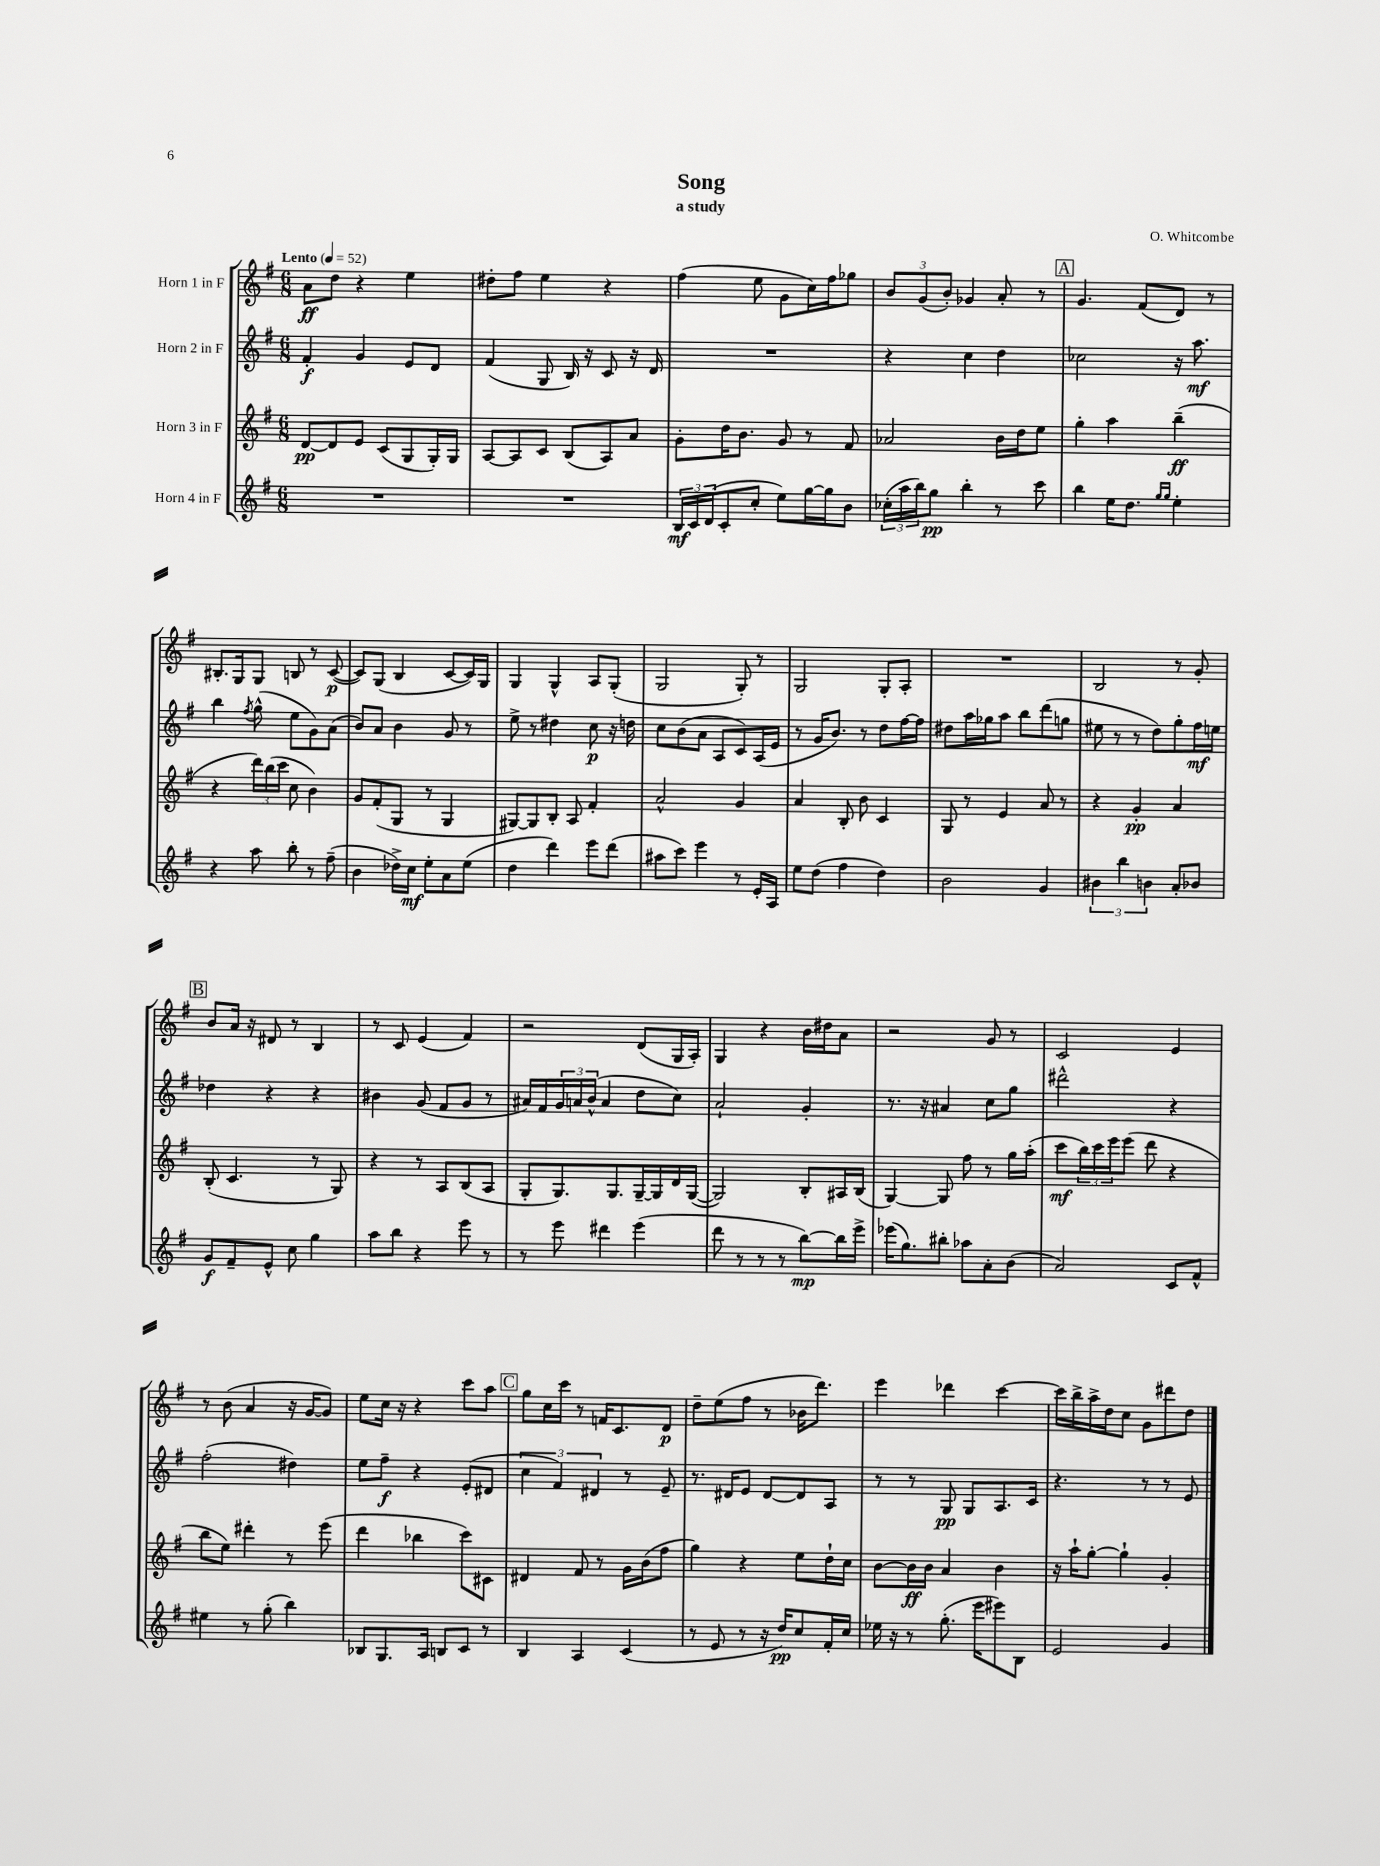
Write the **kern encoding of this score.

**kern	**dynam	**kern	**dynam	**kern	**dynam	**kern	**dynam
*part4	*part4	*part3	*part3	*part2	*part2	*part1	*part1
*staff4	*staff4	*staff3	*staff3	*staff2	*staff2	*staff1	*staff1
*I"Horn 4 in F	*	*I"Horn 3 in F	*	*I"Horn 2 in F	*	*I"Horn 1 in F	*
*clefG2	*	*clefG2	*	*clefG2	*	*clefG2	*
*k[f#]	*	*k[f#]	*	*k[f#]	*	*k[f#]	*
*M6/8	*	*M6/8	*	*M6/8	*	*M6/8	*
*MM52	*	*MM52	*	*MM52	*	*MM52	*
=1	=1	=1	=1	=1	=1	=1	=1
!	!	!	!	!	!	!LO:TX:a:B:t=Lento	!
2.r	.	[8d/L	pp	4f#'/	f	8a\L	ff
.	.	8d/]	.	.	.	8dd\J	.
.	.	8e/J	.	4g/	.	4r	.
.	.	(8c/L	.	.	.	.	.
.	.	8G/	.	8e/L	.	4ee\	.
.	.	16G'/L)	.	8d/J	.	.	.
.	.	16G/JJ	.	.	.	.	.
=2	=2	=2	=2	=2	=2	=2	=2
2.r	.	[8A/L	.	(4f#/	.	8dd#X'\L	.
.	.	8A/]	.	.	.	8ff#\J	.
.	.	8c/J	.	8G/	.	4ee\	.
.	.	(8B/L	.	16B/)	.	.	.
.	.	.	.	16r	.	.	.
.	.	8A/)	.	8c/	.	4r	.
.	.	8a/J	.	16r	.	.	.
.	.	.	.	16d/	.	.	.
=3	=3	=3	=3	=3	=3	=3	=3
24B/LL	mf	8g'\L	.	2.r	.	(4ff#\	.
24c/	.	.	.	.	.	.	.
(24d/J	.	.	.	.	.	.	.
8c'/	.	16dd\K	.	.	.	.	.
.	.	8.b\J	.	.	.	.	.
8cc'/J	.	.	.	.	.	8ee\	.
8ee\L)	.	8g/	.	.	.	8g\L	.
[16gg\L	.	8r	.	.	.	16cc\L)	.
16gg\J]	.	.	.	.	.	16ff#\J	.
8b\J	.	8f#/	.	.	.	8gg-X\J	.
=4	=4	=4	=4	=4	=4	=4	=4
(24cc-X'\LL	.	2a-X/	.	4r	.	12b/L	.
24aa\	.	.	.	.	.	.	.
24bb\J)	.	.	.	.	.	(12g/	.
8gg\J	pp	.	.	.	.	.	.
.	.	.	.	.	.	12b'/J)	.
4bb'\	.	.	.	4cc\	.	4g-X/	.
8r	.	16b\LL	.	4dd\	.	8a'/	.
.	.	16dd\J	.	.	.	.	.
8ccc\	.	8ee\J	.	.	.	8r	.
!!LO:REH:place=s1:t=A
=5	=5	=5	=5	=5	=5	=5	=5
4bb\	.	4gg'\	.	2cc-X\	.	4.g/	.
16ee\KL	.	4aa\	.	.	.	.	.
8.dd\J	.	.	.	.	.	.	.
.	.	.	.	.	.	(8f#/L	.
16qqgg/LL	.	.	.	.	.	.	.
16qqgg/JJ	.	.	.	.	.	.	.
4ee'\	.	(4bb~\	ff	16r	.	8d/J)	.
.	.	.	.	8.aa\	mf	.	.
.	.	.	.	.	.	8r	.
!!LO:LB:g=z
=6	=6	=6	=6	=6	=6	=6	=6
4r	.	4r	.	4bb\	.	8.B#X'/L	.
.	.	.	.	.	.	16G/k	.
.	.	.	.	8qff#/	.	.	.
8aa\	.	24ddd\LL)	.	(8gg^^\	.	8G/J	.
.	.	(24bb\	.	.	.	.	.
.	.	24ccc\JJ	.	.	.	.	.
8bb'\	.	8cc\	.	8ee\L	.	8Bn/	.
8r	.	4b\)	.	8g\)	.	8r	.
(8ff#~\	.	.	.	(8a\J	.	([8c/	p
=7	=7	=7	=7	=7	=7	=7	=7
4b\	.	8g/L	.	8b/L)	.	8c/L])	.
.	.	(8f#'/	.	8a/J	.	(8G/J	.
16dd-X^\LL)	.	8G/J	.	4b\	.	4B/	.
16cc\JJ	mf	.	.	.	.	.	.
8ee'\L	.	8r	.	.	.	.	.
8a\	.	4G/	.	8g/	.	[8c/L	.
(8ee\J	.	.	.	8r	.	16c/L])	.
.	.	.	.	.	.	16G/JJ	.
=8	=8	=8	=8	=8	=8	=8	=8
4dd\	.	[8G#X/L)	.	8ee^\	.	4G/	.
.	.	8G#/]	.	8r	.	.	.
4ddd\)	.	8B'/J	.	4dd#X\	.	4G^^/	.
.	.	8A/	.	.	.	.	.
8eee\L	.	4f#'/	.	8cc\	p	8A/L	.
(8ddd\J	.	.	.	16r	.	(8G'/J	.
.	.	.	.	16ddn\	.	.	.
=9	=9	=9	=9	=9	=9	=9	=9
8aa#X\L	.	2a^^/	.	8cc\L	.	2G/	.
8ccc\J)	.	.	.	(8b\	.	.	.
4eee\	.	.	.	8a\J	.	.	.
.	.	.	.	8A/L	.	.	.
8r	.	4g/	.	8c/)	.	8G'/)	.
16e'/LL	.	.	.	(16A/L	.	8r	.
16A/JJ	.	.	.	16e/JJ	.	.	.
=10	=10	=10	=10	=10	=10	=10	=10
8ee\L	.	4a/	.	8r	.	2G/	.
(8dd\J	.	.	.	16g/KL	.	.	.
.	.	.	.	8.b/J)	.	.	.
4ff#\	.	8B'/	.	.	.	.	.
.	.	8b\	.	8r	.	.	.
4dd\)	.	4c/	.	8dd\L	.	8G'/L	.
.	.	.	.	[16ff#\L	.	8A'/J	.
.	.	.	.	16ff#\JJ]	.	.	.
=11	=11	=11	=11	=11	=11	=11	=11
2b\	.	8G/	.	8dd#X\L	.	2.r	.
.	.	8r	.	16aa\L	.	.	.
.	.	.	.	16gg-X\J	.	.	.
.	.	4e/	.	8aa\J	.	.	.
.	.	.	.	8bb\L	.	.	.
4g/	.	8a/	.	(8ddd\	.	.	.
.	.	8r	.	8ggn\J	.	.	.
=12	=12	=12	=12	=12	=12	=12	=12
6b#X\	.	4r	.	8ee#X\	.	2B/	.
.	.	.	.	8r	.	.	.
6bb\	.	.	.	.	.	.	.
.	.	4g'/	pp	8r	.	.	.
6bn\	.	.	.	.	.	.	.
.	.	.	.	8dd\L)	.	.	.
8a'/L	.	4a/	.	8gg'\	.	8r	.
8b-X/J	.	.	.	16ff#\L	mf	8g'/	.
.	.	.	.	16een\JJ	.	.	.
!!LO:LB:g=z
!!LO:REH:place=s1:t=B
=13	=13	=13	=13	=13	=13	=13	=13
8g/L	f	(8B'/	.	4dd-X\	.	8b/L	.
8f#~/	.	4.c/	.	.	.	16a/Jk	.
.	.	.	.	.	.	16r	.
8e^^/J	.	.	.	4r	.	8d#X/	.
8cc\	.	.	.	.	.	8r	.
4gg\	.	8r	.	4r	.	4B/	.
.	.	8G/)	.	.	.	.	.
=14	=14	=14	=14	=14	=14	=14	=14
8aa\L	.	4r	.	4b#X\	.	8r	.
8bb\J	.	.	.	.	.	8c/	.
4r	.	8r	.	(8g/	.	(4e/	.
.	.	8A/L	.	8f#/L	.	.	.
8eee\	.	(8B/	.	8g/J	.	4f#/)	.
8r	.	8A/J	.	8r	.	.	.
=15	=15	=15	=15	=15	=15	=15	=15
8r	.	8G'/L	.	16a#X/LL)	.	2r	.
.	.	.	.	16f#/	.	.	.
8eee\	.	8.G/)	.	24g/	.	.	.
.	.	.	.	24an/	.	.	.
.	.	.	.	(24b^^/JJ	.	.	.
4ddd#X\	.	.	.	4a/	.	.	.
.	.	8.G/	.	.	.	.	.
(4eee\	.	[16G~/L	.	8dd\L	.	(8d/L	.
.	.	16G/]	.	.	.	.	.
.	.	16d/	.	8cc\J)	.	16G/L	.
.	.	([16G/JJ	.	.	.	16A'/JJ)	.
=16	=16	=16	=16	=16	=16	=16	=16
8ddd\	.	2G/])	.	2a`/	.	4G/	.
8r	.	.	.	.	.	.	.
8r	.	.	.	.	.	4r	.
8r	.	.	.	.	.	.	.
[8bb\L)	mp	8B'/L	.	4g'/	.	16b\LL	.
.	.	.	.	.	.	16dd#X\J	.
16bb\L]	.	16A#X/L	.	.	.	8a\J	.
16eee^\JJ	.	(16B/JJ	.	.	.	.	.
=17	=17	=17	=17	=17	=17	=17	=17
(16eee-X\KL	.	[4G/)	.	8.r	.	2r	.
8.gg\)	.	.	.	.	.	.	.
.	.	.	.	16r	.	.	.
8bb#X'\J	.	8G/]	.	4a#X/	.	.	.
8aa-X\L	.	8ff#\	.	.	.	.	.
8a'\	.	8r	.	8cc\L	.	8g/	.
(8b\J	.	16gg\LL	.	8gg\J	.	8r	.
.	.	(16aa'\JJ	.	.	.	.	.
=18	=18	=18	=18	=18	=18	=18	=18
2a/)	.	8ccc\L	mf	2ddd#X^^\	.	2c/	.
.	.	24bb\L)	.	.	.	.	.
.	.	24ccc\	.	.	.	.	.
.	.	24eee\J	.	.	.	.	.
.	.	(8eee\J	.	.	.	.	.
.	.	8ddd\	.	.	.	.	.
8c/L	.	4r	.	4r	.	4e/	.
8f#^^/J	.	.	.	.	.	.	.
!!LO:LB:g=z
=19	=19	=19	=19	=19	=19	=19	=19
4ee#X\	.	8bb\L	.	(2ff#'\	.	8r	.
.	.	8ee\J)	.	.	.	(8b\	.
8r	.	4ddd#X'\	.	.	.	4a/	.
(8gg'\	.	.	.	.	.	.	.
4bb\)	.	8r	.	4dd#X\)	.	16r	.
.	.	.	.	.	.	[16g/KL	.
.	.	(8eee\	.	.	.	8g/J])	.
=20	=20	=20	=20	=20	=20	=20	=20
8B-X/L	.	4ddd\	.	8ee\L	.	8ee\L	.
8.G/	.	.	.	8ff#~\J	f	16cc\Jk	.
.	.	.	.	.	.	16r	.
.	.	4bb-X\	.	4r	.	4r	.
16A/Jk	.	.	.	.	.	.	.
8Bn/L	.	.	.	.	.	.	.
8c/J	.	8ccc\L)	.	(8e'/L	.	8ccc\L	.
8r	.	8c#X\J	.	8d#X/J	.	8aa\J	.
!!LO:REH:place=s1:t=C
=21	=21	=21	=21	=21	=21	=21	=21
4B/	.	4d#X/	.	6cc\	.	8gg\L	.
.	.	.	.	.	.	16cc\L	.
.	.	.	.	6f#/)	.	.	.
.	.	.	.	.	.	16ccc\JJ	.
4A/	.	8f#/	.	.	.	8r	.
.	.	.	.	6d#X/	.	.	.
.	.	8r	.	.	.	16fn/KL	.
.	.	.	.	.	.	8.c/	.
(4c/	.	16g\LL	.	8r	.	.	.
.	.	(16b\J	.	.	.	.	.
.	.	8ff#\J	.	8e~/	.	8d/J	p
=22	=22	=22	=22	=22	=22	=22	=22
8r	.	4gg\)	.	8.r	.	8dd~\L	.
8e/	.	.	.	.	.	(8ee\	.
.	.	.	.	16d#X/KL	.	.	.
8r	.	4r	.	8e/J	.	8ff#\J	.
16r	.	.	.	[8d#/L	.	8r	.
16dd/KL)	pp	.	.	.	.	.	.
8cc/	.	8ee\L	.	8d#/]	.	16b-X\KL	.
.	.	.	.	.	.	8.ddd\J)	.
16f#'/L	.	16dd`\L	.	8A/J	.	.	.
16cc/JJ	.	16cc\JJ	.	.	.	.	.
=23	=23	=23	=23	=23	=23	=23	=23
16ee-X\	.	[8b\L	.	8r	.	4eee\	.
16r	.	.	.	.	.	.	.
8r	.	16b\L]	ff	8r	.	.	.
.	.	16b\JJ	.	.	.	.	.
(8.gg'\	.	4a/	.	8G/	pp	4ddd-X\	.
.	.	.	.	8G/L	.	.	.
16eee\KL	.	.	.	.	.	.	.
8eee#X\)	.	4b\	.	8.A/	.	[4ccc\	.
8B\J	.	.	.	.	.	.	.
.	.	.	.	16c/Jk	.	.	.
=24	=24	=24	=24	=24	=24	=24	=24
2e/	.	16r	.	4.r	.	16ccc\LL]	.
.	.	16aa`\KL	.	.	.	16bb^\	.
.	.	[8gg'\J	.	.	.	16aa^\	.
.	.	.	.	.	.	16dd\J	.
.	.	4gg`\]	.	.	.	8cc\J	.
.	.	.	.	8r	.	8g\L	.
4g/	.	4g'/	.	8r	.	8ddd#X\	.
.	.	.	.	8e/	.	8dd\J	.
==	==	==	==	==	==	==	==
*-	*-	*-	*-	*-	*-	*-	*-
